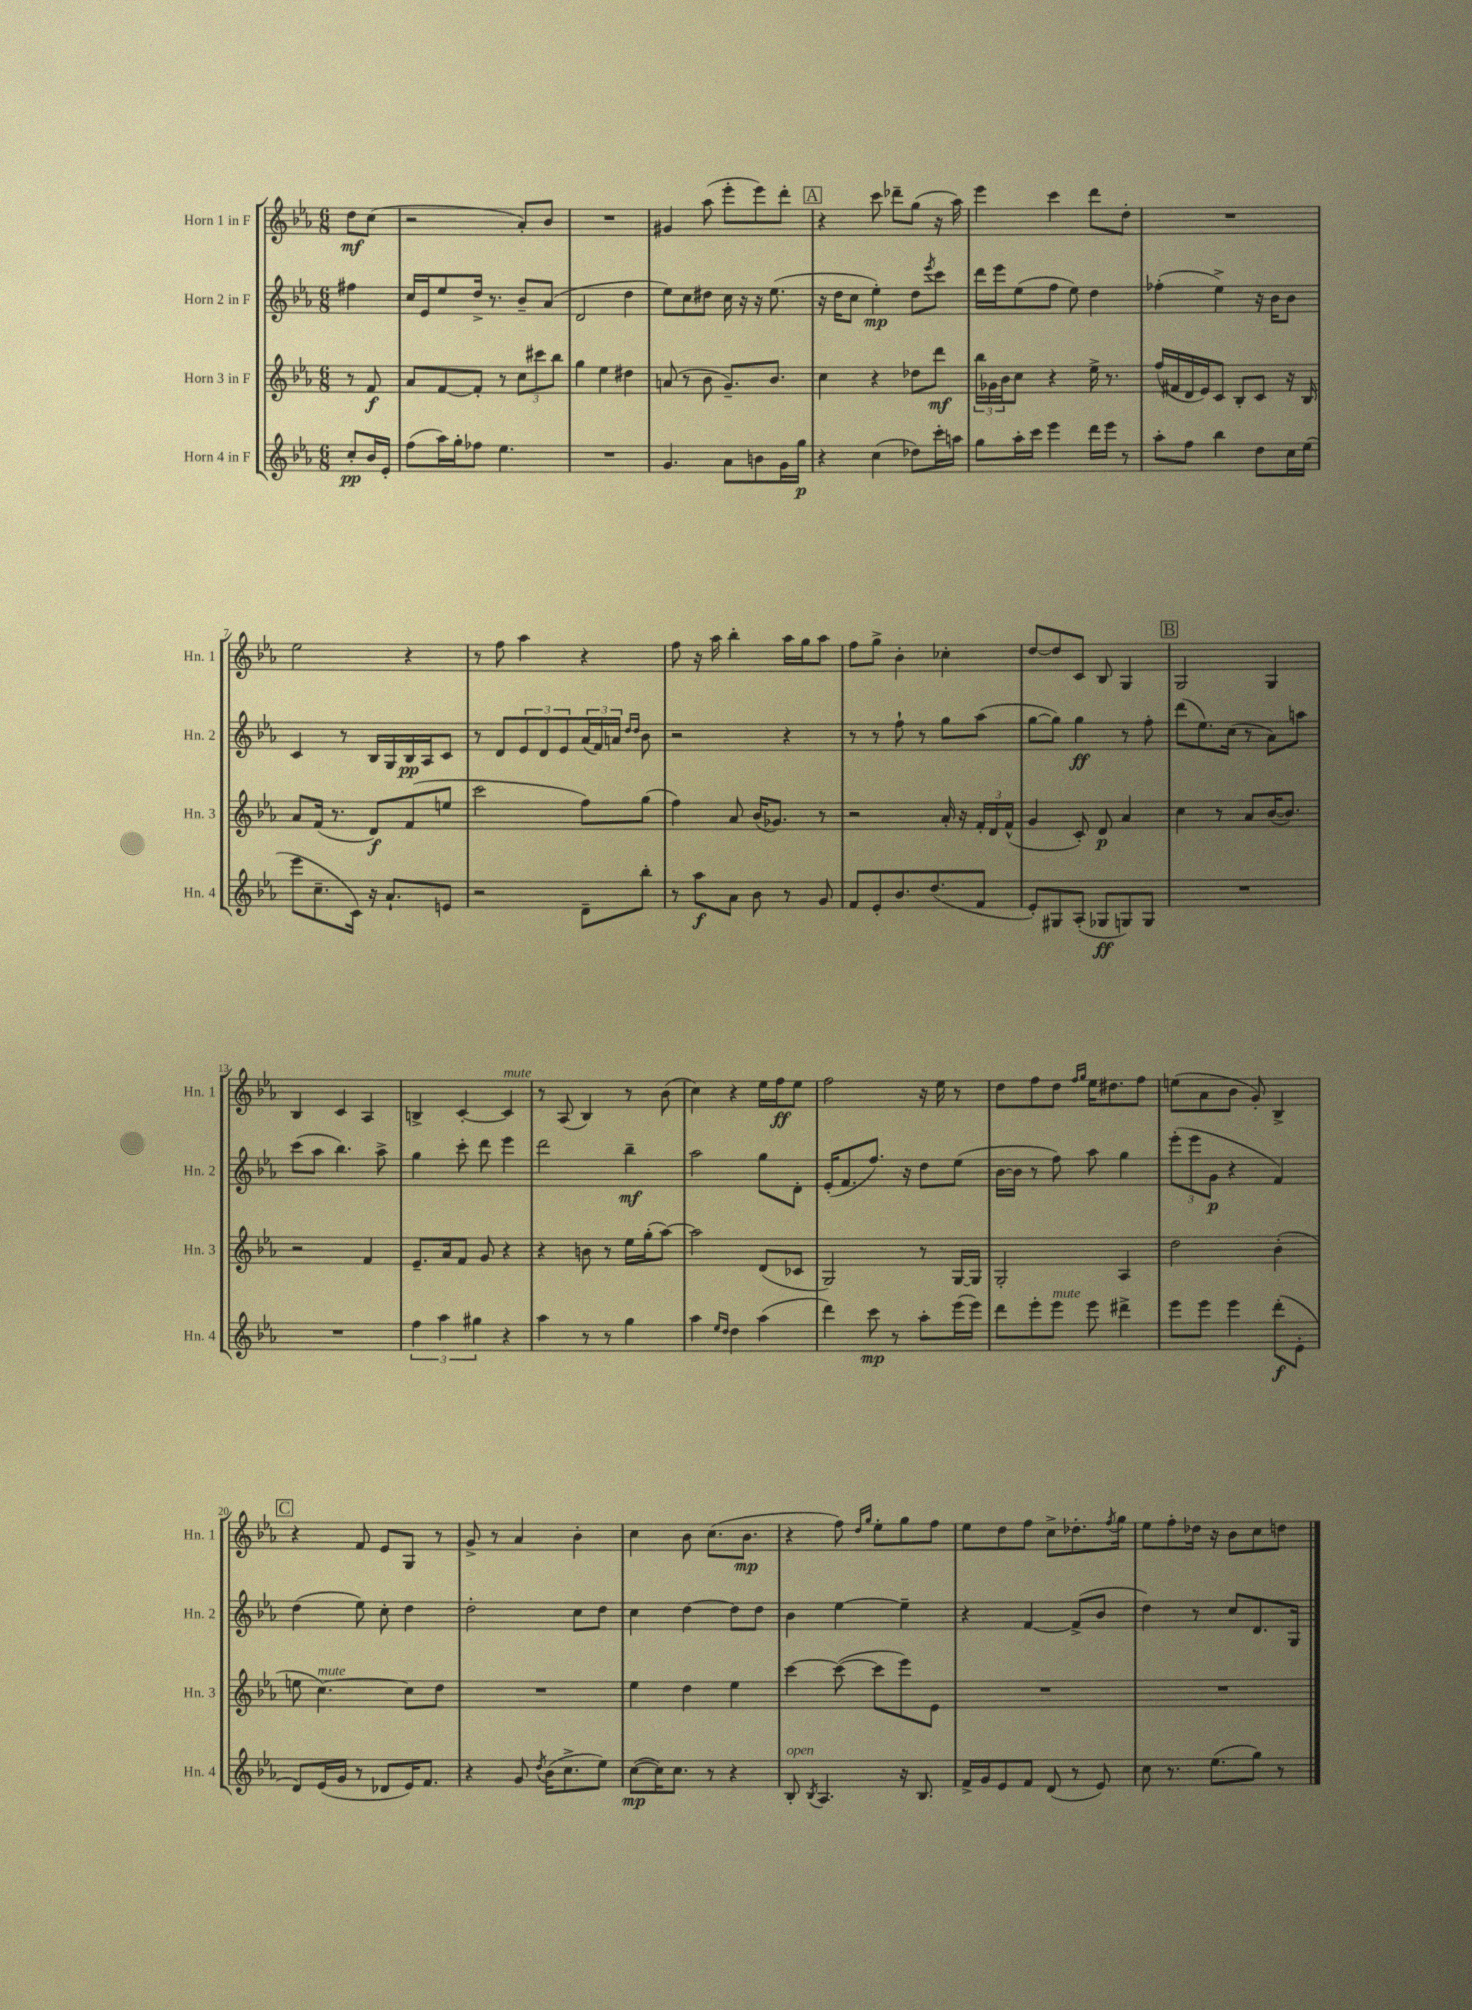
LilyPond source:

<<
\new StaffGroup <<
\new Staff = "s0" \with { instrumentName = "Horn 1 in F" shortInstrumentName = "Hn. 1" } {
    \clef treble \key ees \major \numericTimeSignature \time 6/8 \partial 4
    d''8\mf c''8( |
    r2 aes'8-.) bes'8 |
    R2. |
    gis'4 aes''8( ees'''8-. ees'''8) d'''8-. |
    \mark \markup { \box "A" } r4 c'''8 des'''8-- g''8( r16 aes''16) |
    ees'''4 c'''4 d'''8 d''8-. |
    R2. |
    ees''2 r4 |
    r8 f''8 aes''4 r4 |
    f''8 r16 aes''16 bes''4-. aes''16 g''16 aes''8 |
    f''8 g''8-> bes'4-. ces''4-. |
    d''8~ d''8 c'8 bes8 g4 |
    \mark \markup { \box "B" } g2 g4 |
    bes4 c'4 aes4 |
    b4-> c'4~-. c'4^\markup { \italic "mute" } |
    r8 aes8( bes4) r8 bes'8( |
    c''4) r4 ees''16 f''16\ff ees''8 |
    f''2 r16 ees''16 r8 |
    d''8 f''8 d''8 \grace { f''16 g''16 } ees''16 dis''8. f''8 |
    e''8( aes'8 bes'8 g'8-.) bes4-> |
    \mark \markup { \box "C" } r4 f'8 ees'8 g8 r8 |
    g'8-> r8 aes'4 bes'4-. |
    c''4 bes'8 c''8.( bes'8.\mp |
    r4 f''8) \grace { d''16 g''16 } ees''8-. g''8 f''8 |
    ees''8 d''8 f''8 c''8-> des''8.-. \acciaccatura { f''8 } g''16 |
    ees''8 f''8-. des''16 r16 bes'8 c''8 d''8 \bar "|." |
}
\new Staff = "s1" \with { instrumentName = "Horn 2 in F" shortInstrumentName = "Hn. 2" } {
    \clef treble \key ees \major \numericTimeSignature \time 6/8 \partial 4
    fis''4 |
    c''16 ees'16 ees''8 d''16-> r8. bes'8-- aes'8( |
    d'2 d''4 |
    ees''8) c''8 dis''8 c''16 r16 r16 ees''8.( |
    \mark \markup { \box "A" } r16 d''16 c''8 ees''4-.\mp) d''8 \acciaccatura { ees'''8 } c'''8 |
    d'''16 ees'''16 ees''8( f''8 ees''8) d''4 |
    fes''4-.( ees''4->) r16 bes'16 bes'8 |
    c'4 r8 bes16 g16 bes16\pp aes16 c'8 |
    r8 d'8 \tuplet 3/2 { ees'8 d'8 ees'8 } \tuplet 3/2 { aes'16( f'16) a'16 } \grace { d''16 d''16 } bes'8 |
    r2 r4 |
    r8 r8 f''8-! r8 g''8 aes''8( |
    g''8~ g''8) g''4\ff r8 f''8-. |
    \mark \markup { \box "B" } d'''8( ees''8.) c''16( r8 aes'8) a''8 |
    c'''8( aes''8 bes''4.) aes''8-> |
    g''4 c'''8-. d'''8 ees'''4 |
    d'''2 bes''4--\mf |
    aes''2 g''8 d'8-. |
    ees'16-.( f'8. f''8.) r16 d''8 ees''8( |
    bes'16~ bes'16 r8 f''8) aes''8 g''4 |
    \tuplet 3/2 { ees'''8-.( ees'''8 g'8\p } r4 f'4) |
    \mark \markup { \box "C" } d''4( ees''8) c''8-. d''4 |
    d''2-. c''8 d''8 |
    c''4 d''4~ d''8 d''8 |
    bes'4 ees''4~ ees''4-- |
    r4 f'4~ f'8->( bes'8 |
    d''4) r8 c''8 d'8. g16 \bar "|." |
}
\new Staff = "s2" \with { instrumentName = "Horn 3 in F" shortInstrumentName = "Hn. 3" } {
    \clef treble \key ees \major \numericTimeSignature \time 6/8 \partial 4
    r8 f'8\f |
    aes'8 f'8~ f'8-. r8 \tuplet 3/2 { c''8 cis'''8 bes''8 } |
    g''4 ees''4 dis''4 |
    a'8( r8 bes'8 g'8.--) bes'8. |
    \mark \markup { \box "A" } c''4 r4 des''8 d'''8\mf |
    \tuplet 3/2 { bes''16 ges'16 bes'16 } c''8 r4 ees''16-> r8. |
    f''16( fis'16 d'16 ees'16) c'8 bes8-. c'8 r16 bes16 |
    aes'8 f'16( r8. d'8\f) f'8( e''8 |
    c'''2 f''8) g''8( |
    f''4) aes'8 bes'16( ges'8.) r8 |
    r2 aes'16-. r16 \tuplet 3/2 { f'16-. d'16 f'16-^( } |
    g'4 c'8-.) d'8\p aes'4 |
    \mark \markup { \box "B" } c''4 r8 aes'8 bes'16~( bes'8.) |
    r2 f'4 |
    ees'8.-- aes'16 f'8 g'8 r4 |
    r4 b'8 r8 ees''16 g''16-.( aes''8~) |
    aes''2 d'8( ces'8 |
    g2) r8 g16~ g16 |
    g2-. aes4 |
    d''2 bes'4-.( |
    \mark \markup { \box "C" } e''8 c''4.~^\markup { \italic "mute" }) c''8 d''8 |
    R2. |
    ees''4 d''4 ees''4 |
    c'''4~ c'''8~( c'''8 ees'''8) ees'8 |
    R2. |
    R2. \bar "|." |
}
\new Staff = "s3" \with { instrumentName = "Horn 4 in F" shortInstrumentName = "Hn. 4" } {
    \clef treble \key ees \major \numericTimeSignature \time 6/8 \partial 4
    c''8-.\pp bes'16 ees'16-. |
    f''8( aes''16) g''16-. fes''8 ees''4. |
    R2. |
    g'4. aes'8 b'8 g'16 g''16\p |
    \mark \markup { \box "A" } r4 c''4( des''8) c'''16-. a''16 |
    g''8 aes''16-. c'''16 ees'''4 d'''16 ees'''16 r8 |
    aes''8-. f''8 bes''4 d''8 c''16 ees''16( |
    ees'''8 c''8.-- c'16) r16 aes'8.-! e'8 |
    r2 d'8-- bes''8-. |
    r8 aes''8\f aes'8 bes'8 r8 g'8 |
    f'8 ees'8-. bes'8. d''8.( f'8 |
    ees'8-.) gis8 aes8-.( ges8\ff g8) g8 |
    \mark \markup { \box "B" } R2. |
    R2. |
    \tuplet 3/2 { f''4 aes''4 gis''4 } r4 |
    aes''4 r8 r8 g''4 |
    aes''4 \grace { ees''16 d''16 } d''4 aes''4( |
    d'''4) c'''8\mp r8 aes''8-. ees'''16( ees'''16) |
    d'''8 ees'''8-. ees'''8^\markup { \italic "mute" } ees'''8 dis'''4-> |
    ees'''8 ees'''8 ees'''4 d'''8-.\f( ees'8-. |
    \mark \markup { \box "C" } d'8) ees'16( g'16 r8 des'8 ees'16) f'8. |
    r4 g'8 \acciaccatura { d''8 } bes'16( c''8.-> ees''8) |
    c''8~\mp( c''16) c''8. r8 r4 |
    bes8-.^\markup { \italic "open" } \acciaccatura { bes8 } aes4. r16 bes8. |
    f'16-> g'16 ees'8 f'8 d'8( r8 ees'8) |
    c''8 r8. ees''8.( g''8) r8 \bar "|." |
}
>>
>>
